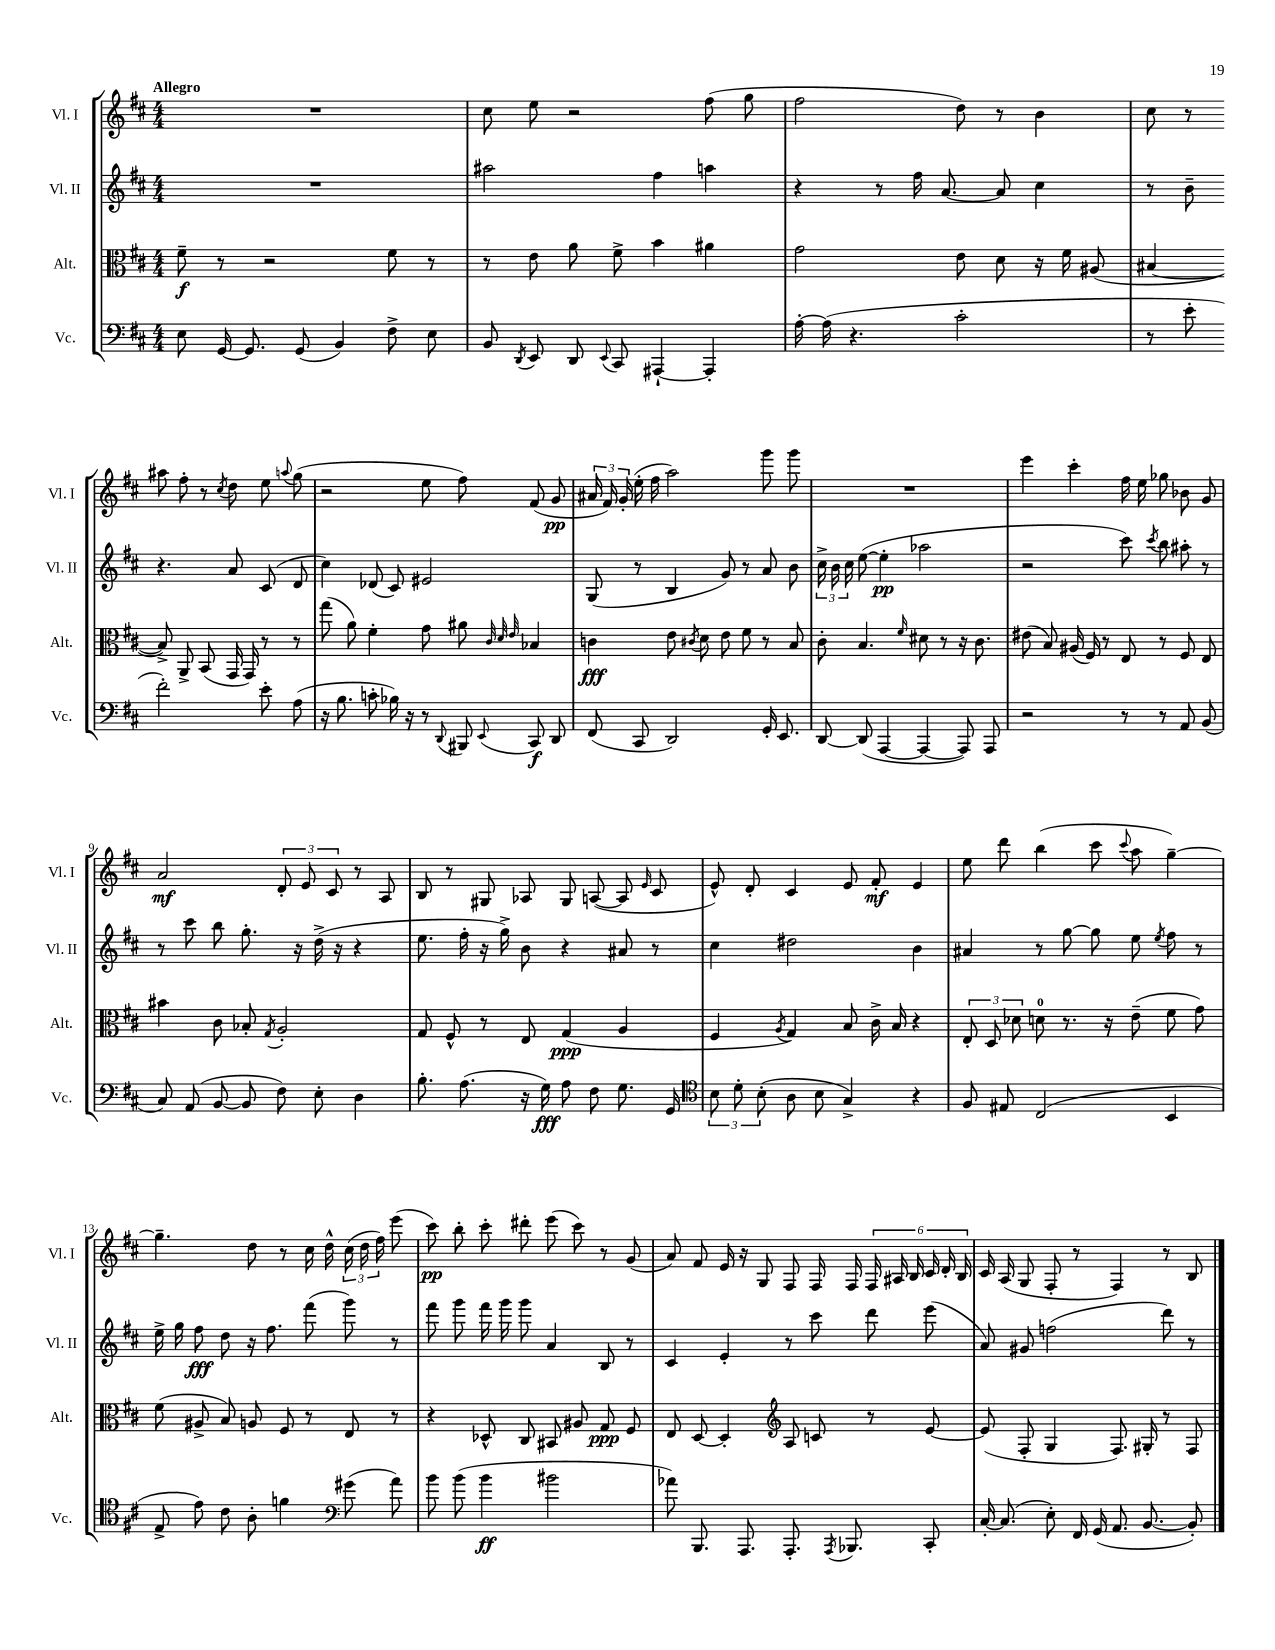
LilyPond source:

<<
\new StaffGroup <<
\new Staff = "s0" \with { instrumentName = "Vl. I" shortInstrumentName = "Vl. I" } {
    \clef treble \key d \major \numericTimeSignature \time 4/4 \tempo "Allegro"
    \autoBeamOff R1 |
    cis''8 e''8 r2 fis''8( g''8 |
    fis''2 d''8) r8 b'4 |
    cis''8 r8 ais''8 fis''8-. r8 \acciaccatura { cis''8 } d''8 e''8 \appoggiatura { a''8 } g''8( |
    r2 e''8 fis''8) fis'8( g'8\pp |
    \tuplet 3/2 { ais'16 fis'16) g'16-.( } e''16-. fis''16 a''2) g'''8 g'''8 |
    R1 |
    e'''4 cis'''4-. fis''16 e''16 ges''8 bes'8 g'8 |
    a'2\mf \tuplet 3/2 { d'8-. e'8 cis'8 } r8 a8 |
    b8 r8 gis8 aes8 gis8 a8~( a8 \grace { e'16 } cis'8 |
    e'8-^) d'8-. cis'4 e'8 fis'8-.\mf e'4 |
    e''8 d'''8 b''4( cis'''8 \appoggiatura { cis'''8 } a''8 g''4~--) |
    g''4.-- d''8 r8 cis''16 d''16-^ \tuplet 3/2 { cis''16( d''16 fis''16) } e'''8( |
    cis'''8\pp) b''8-. cis'''8-. dis'''8-. e'''8( cis'''8) r8 g'8( |
    a'8) fis'8 e'16 r16 g8 fis8 fis16 fis16 \tuplet 6/4 { fis16 ais16 b16 cis'16 d'16-. b16 } |
    cis'16 a16( g8 fis8-. r8 fis4) r8 b8 \bar "|." |
}
\new Staff = "s1" \with { instrumentName = "Vl. II" shortInstrumentName = "Vl. II" } {
    \clef treble \key d \major \numericTimeSignature \time 4/4
    \autoBeamOff R1 |
    ais''2 fis''4 a''4 |
    r4 r8 fis''16 a'8.~ a'8 cis''4 |
    r8 b'8-- r4. a'8 cis'8( d'8 |
    cis''4) des'8( cis'8) eis'2 |
    g8( r8 b4 g'8) r8 a'8 b'8 |
    \tuplet 3/2 { cis''16-> b'16 cis''16 } e''8~( e''4-.\pp aes''2 |
    r2 cis'''8) \acciaccatura { cis'''8 } b''8 ais''8-. r8 |
    r8 cis'''8 b''8 g''8.-. r16 d''16->( r16 r4 |
    e''8. fis''16-. r16 g''16->) b'8 r4 ais'8 r8 |
    cis''4 dis''2 b'4 |
    ais'4 r8 g''8~ g''8 e''8 \acciaccatura { e''8 } fis''8 r8 |
    e''16-> g''16 fis''8\fff d''8 r16 fis''8. fis'''8( g'''8) r8 |
    fis'''8 g'''8 fis'''16 g'''16 g'''8 a'4 b8 r8 |
    cis'4 e'4-. r8 cis'''8 d'''8 e'''8( |
    a'8) gis'8 f''2( d'''8) r8 \bar "|." |
}
\new Staff = "s2" \with { instrumentName = "Alt." shortInstrumentName = "Alt." } {
    \clef alto \key d \major \numericTimeSignature \time 4/4
    \autoBeamOff fis'8--\f r8 r2 fis'8 r8 |
    r8 e'8 a'8 fis'8-> b'4 ais'4 |
    g'2 e'8 d'8 r16 fis'16 ais8( |
    bis4~ bis8->) a,8-> b,8( g,16 g,16) r8 r8 |
    g''8( a'8) fis'4-. g'8 ais'8 \grace { cis'32 d'32 e'32 } bes4 |
    c'4\fff e'8 \acciaccatura { cis'8 } d'8 e'8 fis'8 r8 b8 |
    cis'8-. b4. \grace { fis'16 } dis'8 r8 r16 cis'8. |
    eis'8( b8) ais16( fis16) r8 e8 r8 fis8 e8 |
    bis'4 cis'8 bes8-. \acciaccatura { g8 } a2-. |
    g8 fis8-^ r8 e8 g4\ppp( a4 |
    fis4 \acciaccatura { a8 } g4) b8 cis'16-> b16 r4 |
    \tuplet 3/2 { e8-. d8 des'8 } d'8-0 r8. r16 e'8--( fis'8 g'8) |
    fis'8( ais8-> b8) a8 fis8 r8 e8 r8 |
    r4 des8-^ cis8 bis,8 ais8 g8\ppp fis8 |
    e8 d8~ d4-. \clef treble a8 c'8 r8 e'8~ |
    e'8( fis8-. g4 fis8.) gis16-. r8 fis8 \bar "|." |
}
\new Staff = "s3" \with { instrumentName = "Vc." shortInstrumentName = "Vc." } {
    \clef bass \key d \major \numericTimeSignature \time 4/4
    \autoBeamOff e8 g,16~ g,8. g,8( b,4) fis8-> e8 |
    b,8 \acciaccatura { d,8 } e,8 d,8 \appoggiatura { e,8 } cis,8 ais,,4~-! ais,,4-. |
    a16~-. a16( r4. cis'2-. |
    r8 e'8-. fis'2-.) e'8-. a8( |
    r16 b8. c'8-. bes16) r16 r8 \appoggiatura { d,8 } bis,,8 \appoggiatura { e,8 } cis,8\f d,8 |
    fis,8( cis,8 d,2) g,16-. e,8. |
    d,8~ d,8( a,,4~ a,,4~ a,,8) a,,8 |
    r2 r8 r8 a,8 b,8( |
    cis8) a,8( b,8~ b,8 fis8) e8-. d4 |
    b8.-. a8.( r16 g16\fff) a8 fis8 g8. g,16 |
    \clef tenor \tuplet 3/2 { b8 d'8-. b8-.( } a8 b8 g4->) r4 |
    fis8 eis8 cis2( b,4 |
    e8-> e'8) cis'8 a8-. f'4 \clef bass gis'8( a'8) |
    b'8 b'8( b'4\ff bis'2 |
    aes'8) b,,8. a,,8. a,,8.-. \acciaccatura { a,,8 } bes,,8. cis,8-. |
    cis16~-. cis8.( e8-.) fis,16 g,16( a,8. b,8.~ b,8-.) \bar "|." |
}
>>
>>
